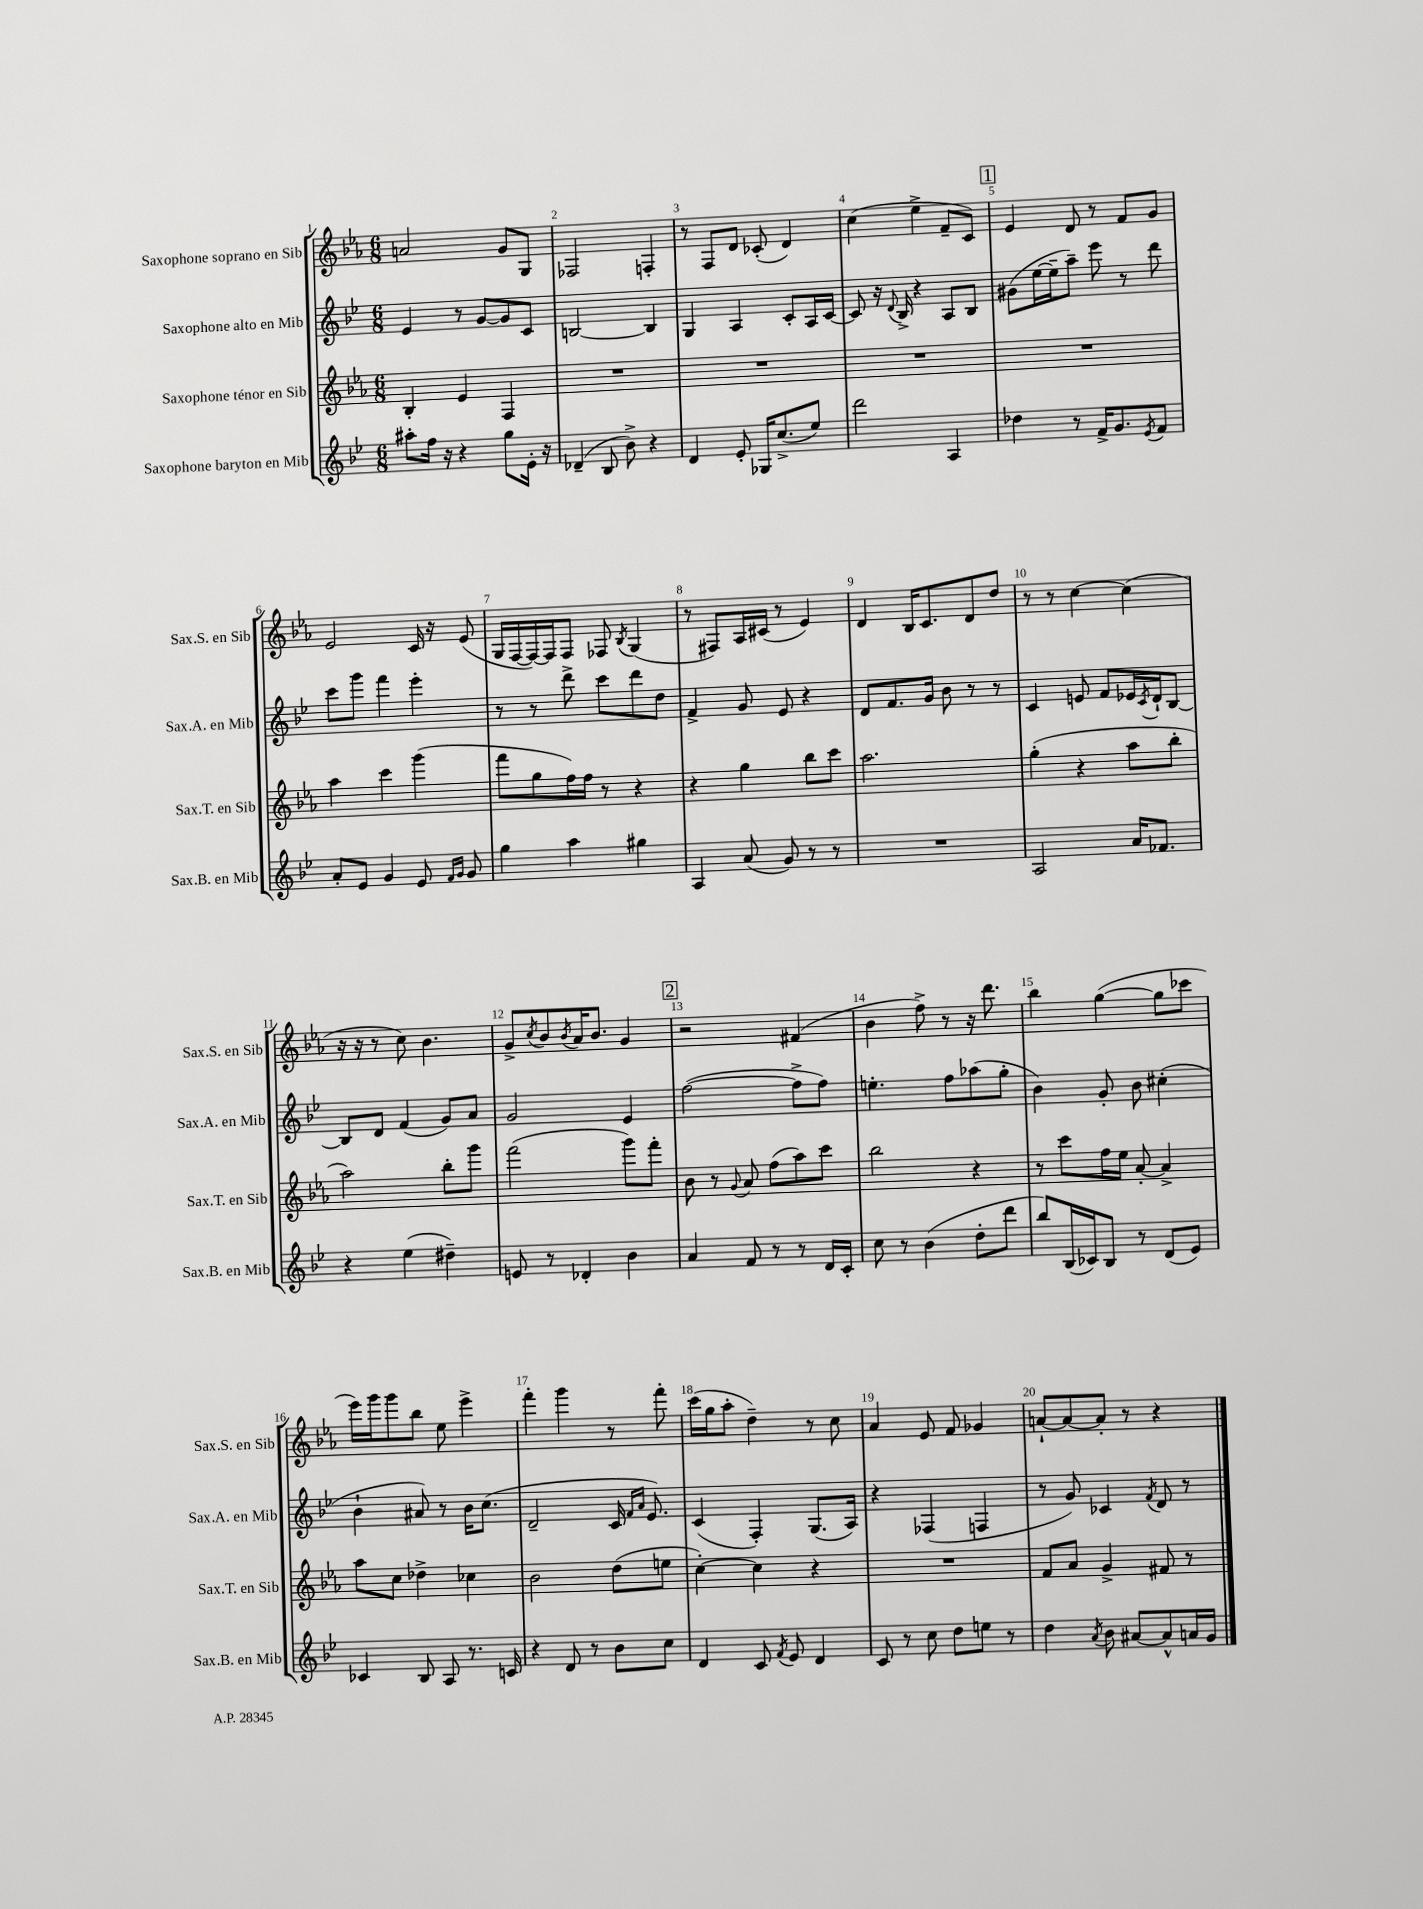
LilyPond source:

<<
\new StaffGroup <<
\new Staff = "s0" \with { instrumentName = "Saxophone soprano en Sib" shortInstrumentName = "Sax.S. en Sib" } {
    \clef treble \key ees \major \numericTimeSignature \time 6/8
    a'2 g'8 g8 |
    fes2 f4-. |
    r8 f8 d'8 ces'8-.( d'4) |
    c''4( ees''4-> f'8-- c'8) |
    \mark \markup { \box "1" } ees'4 d'8 r8 f'8 g'8 |
    ees'2 c'16 r16 ees'8( |
    g16 f16~ f16~) f16 f8 fes8 \acciaccatura { bes8 } g4( |
    r8 fis8) aes16 cis'16( r8 ees'4) |
    d'4 bes16 c'8. d'8 d''8 |
    r8 r8 c''4~ c''4( |
    r16 r16 r8 c''8) bes'4. |
    g'8-> \acciaccatura { c''8 } bes'8 \acciaccatura { bes'8 } aes'16 bes'8. g'4 |
    \mark \markup { \box "2" } r2 fis'4( |
    bes'4 f''8->) r8 r16 d'''8. |
    bes''4 g''4~( g''8 ces'''8 |
    ees'''16) g'''16 g'''8 bes''8 ees''8 ees'''4-> |
    f'''4-. g'''4 r8 f'''8-. |
    c'''16( g''16 aes''8-. d''4--) r8 c''8 |
    aes'4 ees'8 f'8 ges'4 |
    a'8~-! a'8~ a'8-. r8 r4 \bar "|." |
}
\new Staff = "s1" \with { instrumentName = "Saxophone alto en Mib" shortInstrumentName = "Sax.A. en Mib" } {
    \clef treble \key bes \major \numericTimeSignature \time 6/8
    ees'4 r8 g'8~ g'8 c'8 |
    b2~ b4 |
    g4 a4 c'8-. a16 c'16~ |
    c'8 r16 \appoggiatura { d'8 } bes16-> r4 a8 bes8 |
    \mark \markup { \box "1" } gis'8( ees''16~ ees''16-- a''8--) ees'''8 r8 d'''8 |
    c'''8 g'''8 f'''4 ees'''4-. |
    r8 r8 d'''8-> c'''8 d'''8 d''8 |
    f'4-> g'8 ees'8 r4 |
    d'8 f'8. g'16 bes'8 r8 r8 |
    c'4 e'8 f'8 ees'16 \acciaccatura { c'8 } d'16-! bes8~ |
    bes8 d'8 f'4( g'8) a'8 |
    g'2 ees'4 |
    \mark \markup { \box "2" } f''2~( f''8-> f''8) |
    e''4.-. f''8 aes''8( g''8-. |
    bes'4) g'8-. bes'8 cis''4-.( |
    bes'4-! ais'8) r8 bes'16 c''8.( |
    d'2-- c'16 \grace { f'16 a'16 } ees'8.) |
    c'4( f4-.) g8.( a16) |
    r4 fes4( f4 |
    r8 g'8) ces'4 \acciaccatura { f'8 } d'8 r8 \bar "|." |
}
\new Staff = "s2" \with { instrumentName = "Saxophone ténor en Sib" shortInstrumentName = "Sax.T. en Sib" } {
    \clef treble \key ees \major \numericTimeSignature \time 6/8
    bes4-. ees'4 f4 |
    R2. |
    R2. |
    R2. |
    \mark \markup { \box "1" } R2. |
    aes''4 c'''4 g'''4( |
    f'''8 g''8 f''16) f''16 r8 r4 |
    r4 g''4 bes''8 c'''8 |
    aes''2. |
    g''4-.( r4 aes''8 bes''8-. |
    aes''2) bes''8-. g'''8 |
    f'''2( g'''8) f'''8-. |
    \mark \markup { \box "2" } bes'8 r8 \appoggiatura { g'8 } aes'8 f''8( aes''8) c'''8 |
    bes''2 r4 |
    r8 c'''8 f''16 ees''16 aes'8~-. aes'4-> |
    aes''8 c''8 des''4-> ces''4 |
    bes'2 d''8( e''8 |
    c''4~-.) c''4 r4 |
    R2. |
    f'8 aes'8 g'4-> fis'8 r8 \bar "|." |
}
\new Staff = "s3" \with { instrumentName = "Saxophone baryton en Mib" shortInstrumentName = "Sax.B. en Mib" } {
    \clef treble \key bes \major \numericTimeSignature \time 6/8
    ais''8-. f''16 r16 r4 g''8 ees'16-. r16 |
    des'4--( bes8 bes'8->) r4 |
    d'4 ees'8-. ges16 c''8.->( ees''8) |
    d'''2 a4 |
    \mark \markup { \box "1" } des''4 r8 f'16-> g'8. \acciaccatura { ees'8 } f'8 |
    a'8-. ees'8 g'4 ees'8 \grace { f'16 g'16 } g'8 |
    g''4 a''4 gis''4 |
    a4 a'8( g'8) r8 r8 |
    R2. |
    a2 a'16 fes'8. |
    r4 ees''4( dis''4--) |
    e'8 r8 des'4-. bes'4 |
    \mark \markup { \box "2" } a'4 f'8 r8 r8 d'16 c'16-. |
    c''8 r8 bes'4( d''8-. d'''8 |
    bes''8) bes16( ces'16) bes8 r8 d'8( ees'8) |
    ces'4 bes8 a8 r8. c'16 |
    r4 d'8 r8 bes'8 c''8 |
    d'4 c'8 \acciaccatura { f'8 } ees'8 d'4 |
    c'8 r8 c''8 d''8 e''8 r8 |
    d''4 \acciaccatura { a'8 } bes'8 ais'8~ ais'8-^ a'16 g'16 \bar "|." |
}
>>
>>
\layout { \context { \Score \override BarNumber.break-visibility = ##(#f #t #t) barNumberVisibility = #all-bar-numbers-visible } }
